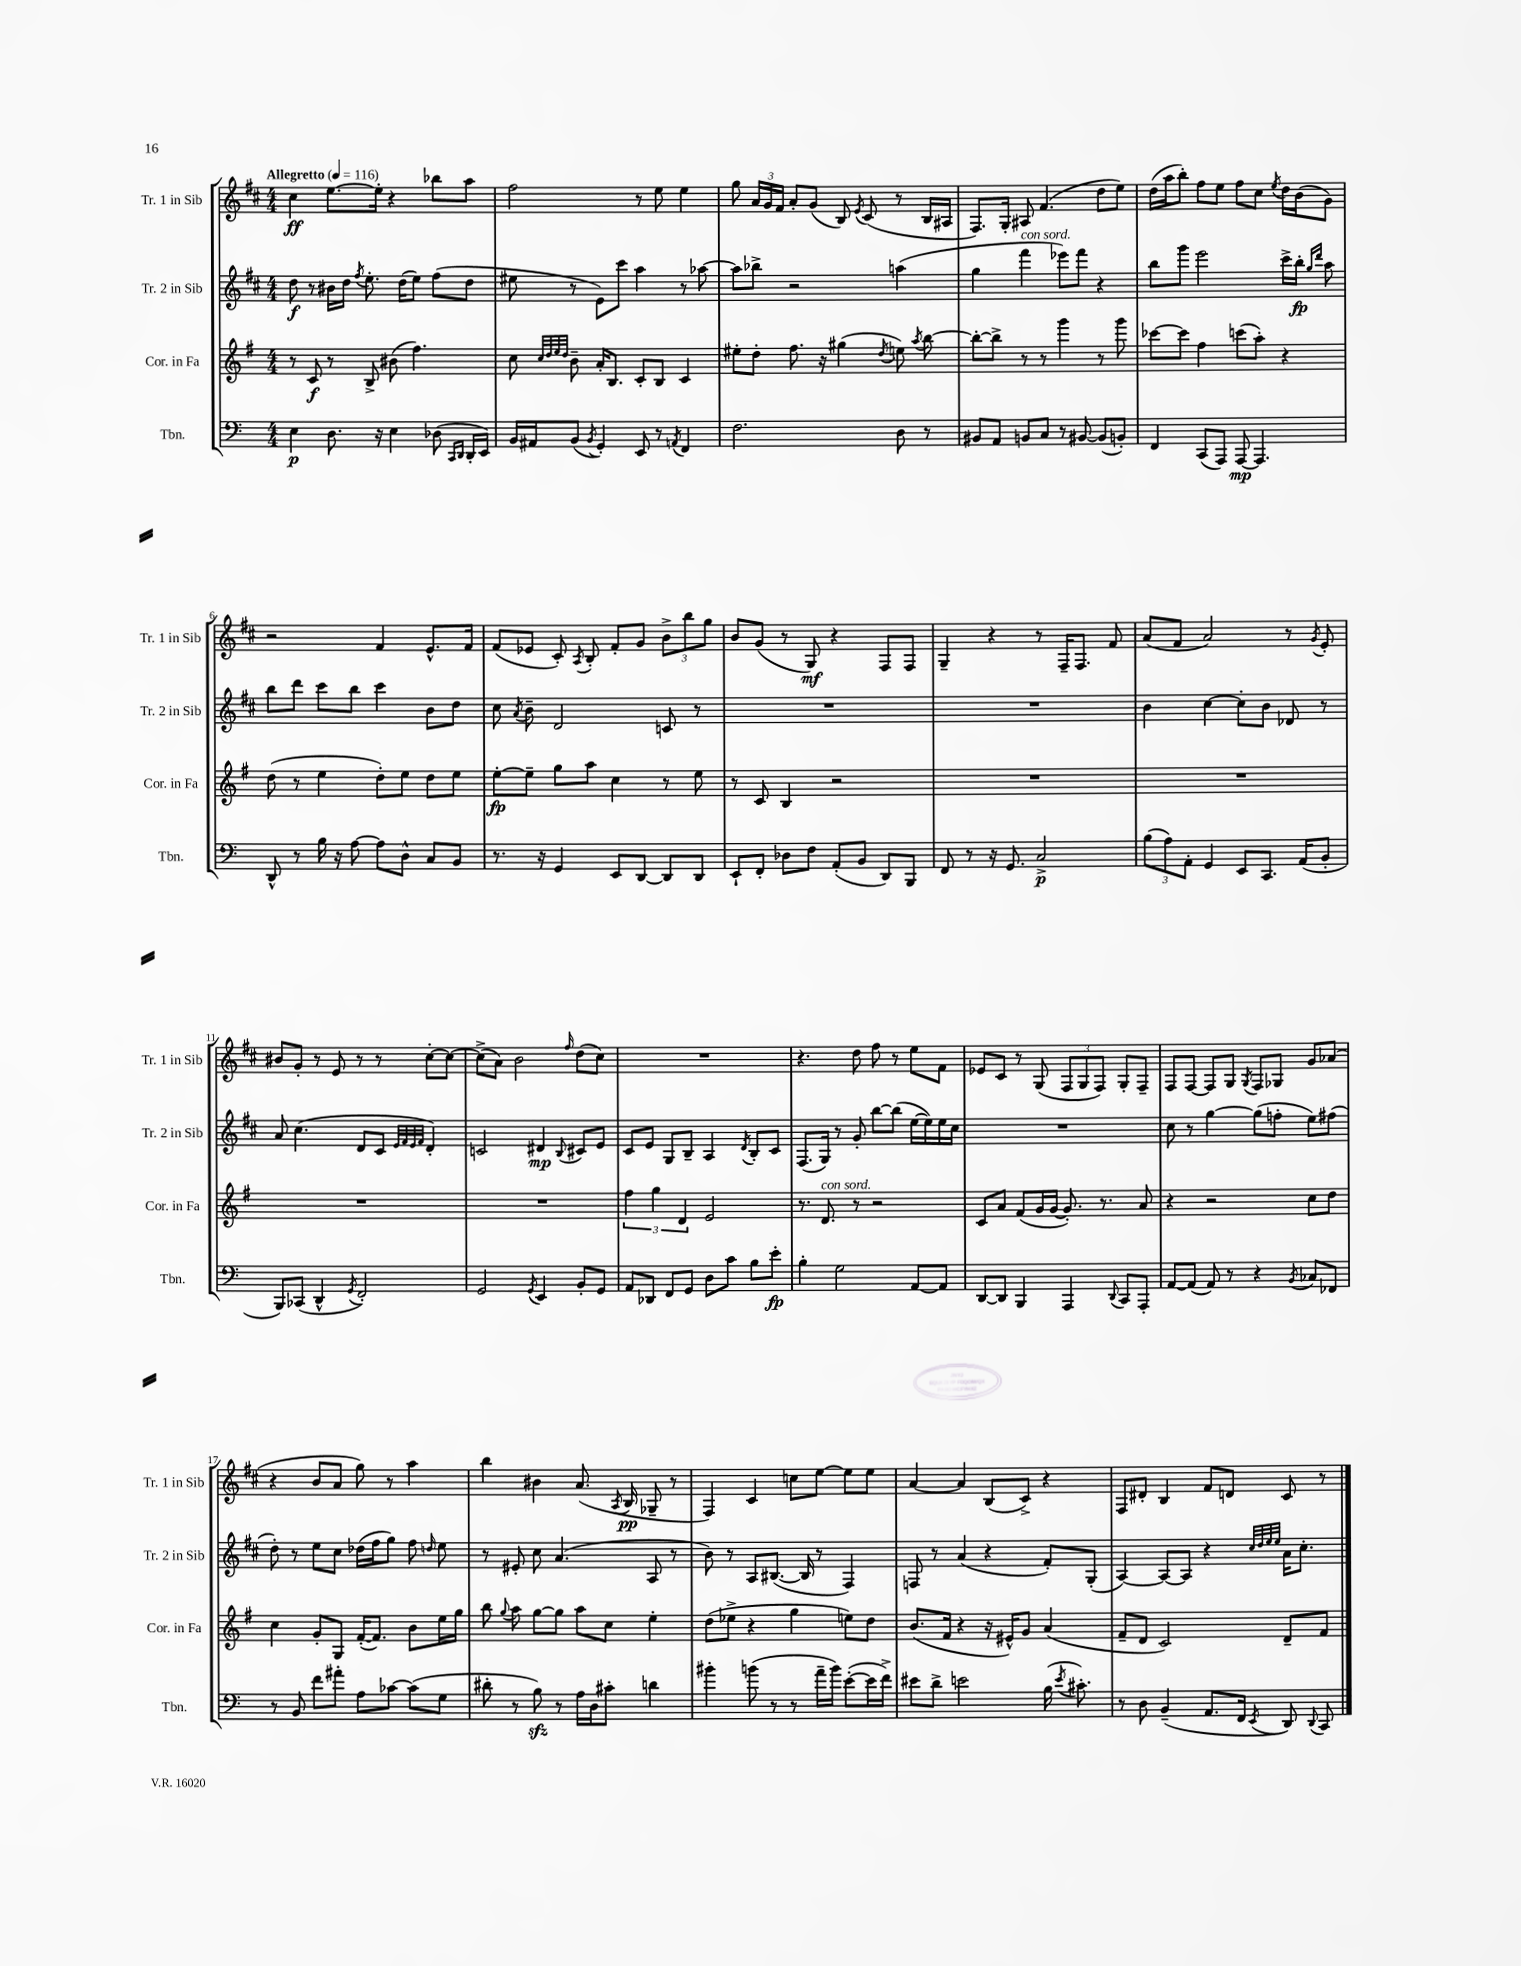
<<
\new StaffGroup <<
\new Staff = "s0" \with { instrumentName = "Tr. 1 in Sib" shortInstrumentName = "Tr. 1 in Sib" } {
    \clef treble \key d \major \numericTimeSignature \time 4/4 \tempo "Allegretto" 4 = 116
    \autoBeamOff cis''4\ff e''8.[~ e''16]-. r4 bes''8[ a''8] |
    fis''2 r8 e''8 e''4 |
    g''8 \tuplet 3/2 { a'16[ g'16 fis'16] } a'8[-. g'8]( b8) \acciaccatura { e'8 } cis'8( r8 b16[ ais16] |
    fis8.[) g16]-. ais8 fis'4.( d''8[ e''8]) |
    d''16[( a''16 b''8]-.) fis''8[ e''8] fis''8[ cis''8] \acciaccatura { e''8 } d''16[ b'16( g'8]) |
    r2 fis'4 e'8.[-^ fis'16] |
    fis'8[( ees'8] cis'8-.) \acciaccatura { a8 } b8-. fis'8[-. g'8] \tuplet 3/2 { b'8[-> b''8 g''8] } |
    b'8[ g'8]( r8 g8\mf) r4 fis8[ fis8] |
    g4-- r4 r8 fis16[-- fis8.] fis'8 |
    a'8[( fis'8] a'2) r8 \acciaccatura { g'8 } e'8-. |
    bis'8[ g'8]-. r8 e'8 r8 r8 cis''8[~-. cis''8]~ |
    cis''8[->( a'8]) b'2 \grace { fis''16 } d''8[( cis''8]) |
    R1 |
    r4. d''8 fis''8 r8 e''8[ fis'8] |
    ees'8[ cis'8] r8 g8( \tuplet 3/2 { fis8[ g8 fis8]) } g8[-. fis8]-- |
    fis8[ fis8]~ fis8[ g8] \acciaccatura { g8 } fis8[ ges8] g'8[ aes'8]( |
    r4 b'8[ a'8] g''8) r8 a''4 |
    b''4 bis'4 a'8.( \acciaccatura { a8 } b16\pp ges8-- r8 |
    fis4) cis'4 c''8[ e''8]~ e''8[ e''8] |
    a'4~ a'4 b8[( cis'8]->) r4 |
    fis8[ dis'8]-. b4 fis'8[ d'8] cis'8 r8 \bar "|." |
}
\new Staff = "s1" \with { instrumentName = "Tr. 2 in Sib" shortInstrumentName = "Tr. 2 in Sib" } {
    \clef treble \key d \major \numericTimeSignature \time 4/4
    \autoBeamOff d''8\f r8 bis'16[ d''16] \acciaccatura { fis''8 } e''8.-. d''16[( e''8]) fis''8[( d''8] |
    eis''8 r8 e'8[) cis'''8] a''4 r8 aes''8~ |
    aes''8[ bes''8]-> r2 a''4( |
    g''4 fis'''4^\markup { \italic "con sord." } ees'''8[) fis'''8] r4 |
    b''8[ g'''8] e'''2 cis'''16[-> b''16]-.\fp \grace { g''16[ d'''16] } a''8 |
    b''8[ d'''8] cis'''8[ b''8] cis'''4 b'8[ d''8] |
    cis''8 \acciaccatura { a'8 } b'8-- d'2 c'8 r8 |
    R1 |
    R1 |
    b'4 cis''4~ cis''8[-. b'8] des'8 r8 |
    a'8 cis''4.( d'8[ cis'8] \grace { e'32[ fis'32 e'32 fis'32] } d'4-.) |
    c'2 dis'4\mp \appoggiatura { b8 } cis'8[ e'8] |
    cis'8[ e'8] g8[ b8]-- a4 \acciaccatura { d'8 } b8[-. cis'8] |
    fis8.[( g16]) r8 g'8-. b''8[~ b''8]( e''16[~ e''16) e''16 cis''16] |
    R1 |
    cis''8 r8 g''4~ g''8[( f''8]-. e''8[) fis''8]( |
    d''8-.) r8 e''8[ cis''8] des''16[( fis''16 g''8]) fis''8 \grace { d''16 } e''8 |
    r8 eis'8-. cis''8 a'4.( a8 r8 |
    b'8) r8 a8[ bis8.]~( bis16 r8 fis4) |
    f8 r8 a'4( r4 fis'8[-.) g8]-.( |
    a4~) a8[~ a8] r4 \grace { cis''32[ d''32 e''32 e''32] } a'16[ cis''8.]-. \bar "|." |
}
\new Staff = "s2" \with { instrumentName = "Cor. in Fa" shortInstrumentName = "Cor. in Fa" } {
    \clef treble \key g \major \numericTimeSignature \time 4/4
    \autoBeamOff r8 c'8\f r8 b8-> bis'8( fis''4.) |
    c''8 \grace { c''32[ d''32 e''32 d''32] } b'8-- a'16[-. b8.] c'8[-. b8] c'4 |
    eis''8[-. d''8]-. fis''8. r16 gis''4( \acciaccatura { d''8 } e''8) \acciaccatura { a''8 } b''8~ |
    b''8[~-. b''8]-> r8 r8 g'''4 r8 g'''8 |
    ces'''8[~ ces'''8] fis''4 c'''8[( a''8]-.) r4 |
    d''8( r8 e''4 d''8[-.) e''8] d''8[ e''8] |
    e''8[~-.\fp e''8]-- g''8[ a''8] c''4 r8 e''8 |
    r8 c'8 b4 r2 |
    R1 |
    R1 |
    R1 |
    R1 |
    \tuplet 3/2 { fis''4 g''4 d'4 } e'2 |
    r8. d'8.^\markup { \italic "con sord." } r8 r2 |
    c'8[ a'8] fis'8[( g'16 g'16]~ g'8.-.) r8. a'8 |
    r4 r2 c''8[ d''8] |
    c''4 g'8[-. g8] fis'16[~-.( fis'8.]) b'8[ e''16 g''16] |
    b''8 \appoggiatura { g''8 } a''8 g''8[~ g''8] a''8[ c''8] e''4-. |
    d''8[( ees''8]-> r4 g''4 e''8[) d''8] |
    b'8.[( fis'16] r4 r16 eis'16[-^) g'8] a'4( |
    fis'8[-- d'8] c'2) d'8[-- fis'8] \bar "|." |
}
\new Staff = "s3" \with { instrumentName = "Tbn." shortInstrumentName = "Tbn." } {
    \clef bass \key c \major \numericTimeSignature \time 4/4
    \autoBeamOff e4\p d8. r16 e4 des8( \grace { c,16[ d,16] } d,16[-. e,16]) |
    b,16[ ais,16 b,8]( \acciaccatura { b,8 } g,4-.) e,8 r8 \acciaccatura { a,8 } f,4 |
    f2. d8 r8 |
    bis,8[ a,8] b,8[ c8] r8 bis,8~ bis,8[( b,8]-.) |
    f,4 c,8[( a,,8]) a,,8~\mp a,,4. |
    d,8-^ r8 b16 r16 a8~ a8[ d8]-^ c8[ b,8] |
    r8. r16 g,4 e,8[ d,8]~ d,8[ d,8] |
    e,8[-! f,8]-. des8[ f8] a,8[-.( b,8] d,8[) b,,8] |
    f,8 r8 r16 g,8. c2->\p |
    \tuplet 3/2 { b8[( a8) a,8]-. } g,4 e,8[ c,8.] a,16[( b,8]-. |
    b,,8[) ces,8]( d,4-^ \acciaccatura { g,8 } f,2-.) |
    g,2 \acciaccatura { g,8 } e,4 b,8[-. g,8] |
    a,8[ des,8] f,8[ g,8] d8[ c'8] b8[ e'8]-.\fp |
    b4-. g2 a,8[~ a,8] |
    d,8[~ d,8] b,,4 a,,4 \appoggiatura { d,8 } c,8[ a,,8]-. |
    a,8[~ a,8]( a,8) r8 r4 \acciaccatura { b,8 } ces8[ fes,8] |
    r8 b,8 f'8[ ais'8]-. a8[ ces'8]~ ces'8[( g8] |
    dis'8-. r8 b8\sfz) r8 a16[ d16 cis'8]-. d'4 |
    bis'4-. b'8( r8 r8 a'16[-- b'16]) e'8[~-.( e'16 f'16]->) |
    eis'8[ d'8]-> e'2 b16( \acciaccatura { e'8 } cis'8.-.) |
    r8 d8 b,4--( a,8.[ f,16] \acciaccatura { e,8 } d,8) \appoggiatura { d,8 } c,8 \bar "|." |
}
>>
>>
